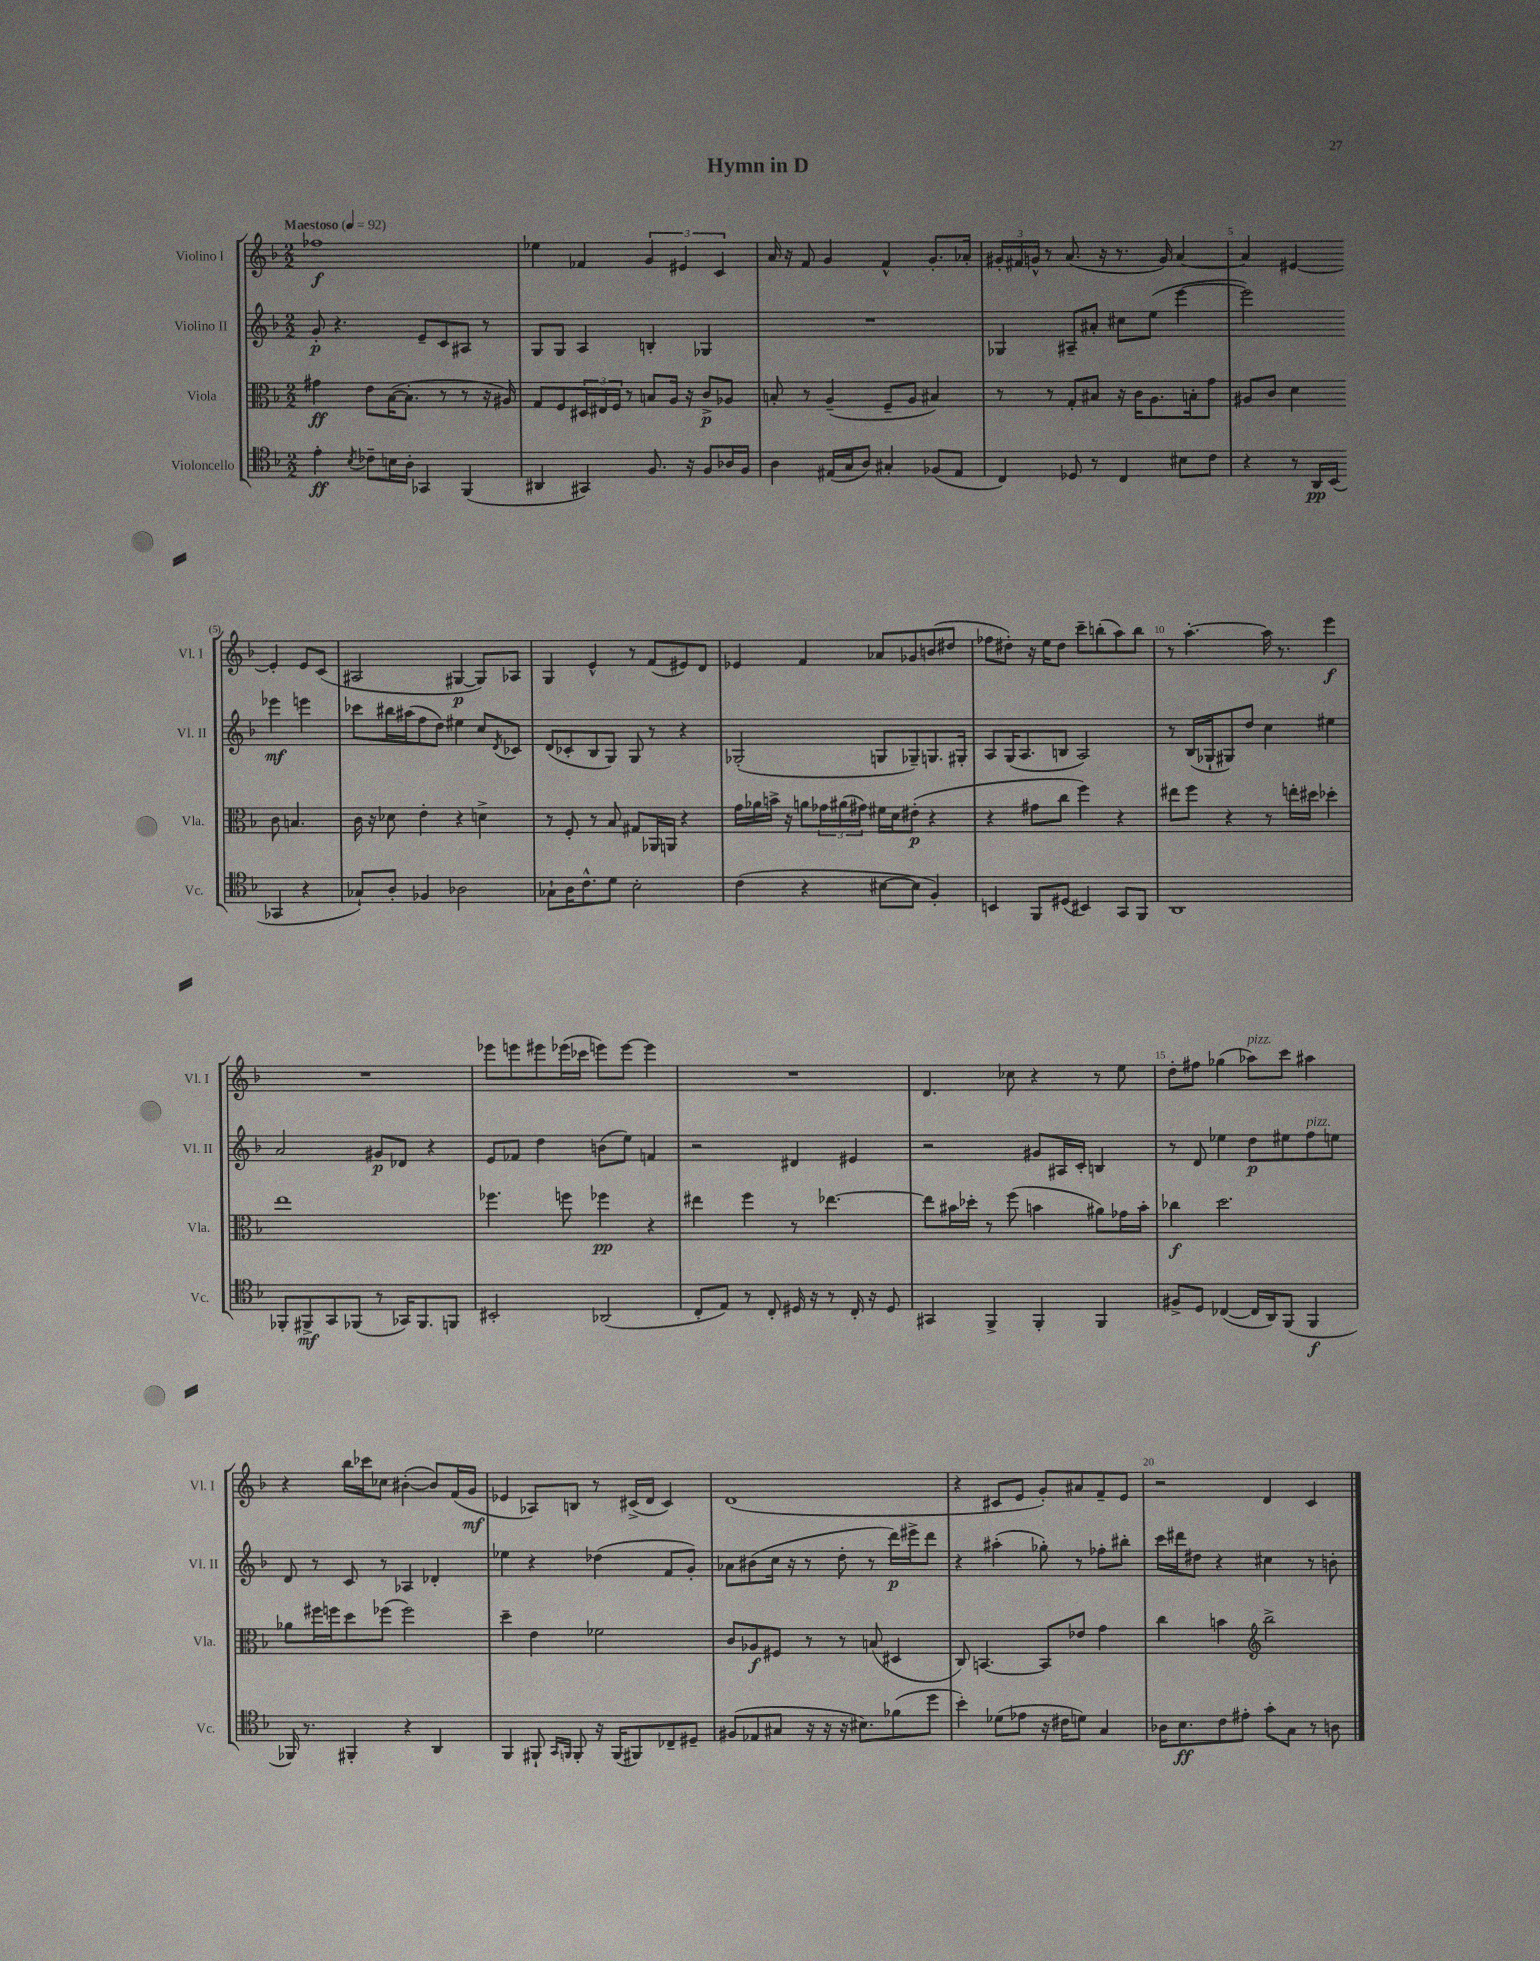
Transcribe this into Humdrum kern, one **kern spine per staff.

**kern	**dynam	**kern	**dynam	**kern	**dynam	**kern	**dynam
*part4	*part4	*part3	*part3	*part2	*part2	*part1	*part1
*staff4	*staff4	*staff3	*staff3	*staff2	*staff2	*staff1	*staff1
*I"Violoncello	*	*I"Viola	*	*I"Violino II	*	*I"Violino I	*
*I'Vc.	*	*I'Vla.	*	*I'Vl. II	*	*I'Vl. I	*
*clefC4	*	*clefC3	*	*clefG2	*	*clefG2	*
*k[b-]	*	*k[b-]	*	*k[b-]	*	*k[b-]	*
*M2/2	*	*M2/2	*	*M2/2	*	*M2/2	*
*MM92	*	*MM92	*	*MM92	*	*MM92	*
=1	=1	=1	=1	=1	=1	=1	=1
!	!	!	!	!	!	!LO:TX:a:B:t=Maestoso	!
4e'\	ff	4g#X\	ff	8g'/	p	1ff-X	f
.	.	.	.	4.r	.	.	.
8qB-/	.	.	.	.	.	.	.
8c-X~\L	.	8e\L	.	.	.	.	.
16Bn\L	.	([16B-\K	.	.	.	.	.
16A'\JJ	.	8.B-'\J]	.	.	.	.	.
4GG-X/	.	.	.	8e~/L	.	.	.
.	.	8r	.	8c/	.	.	.
(4FF/	.	8r	.	8A#X/J	.	.	.
.	.	16r	.	8r	.	.	.
.	.	16A#X/)	.	.	.	.	.
=2	=2	=2	=2	=2	=2	=2	=2
4AA#X/	.	8G/L	.	8G/L	.	4ee-X\	.
.	.	8F/	.	8G/J	.	.	.
4GG#X/)	.	24D#X/L	.	4A/	.	4f-X/	.
.	.	24E#X/	.	.	.	.	.
.	.	24F/JJ	.	.	.	.	.
.	.	8r	.	.	.	.	.
8.F/	.	8Bn/L	.	4Bn'/	.	6g/	.
.	.	16A/Jk	.	.	.	.	.
.	.	.	.	.	.	6e#X/	.
16r	.	16r	.	.	.	.	.
8F/L	.	8c^/L	p	4G-X/	.	.	.
.	.	.	.	.	.	6c/	.
16A-X/L	.	8A-X/J	.	.	.	.	.
16F/JJ	.	.	.	.	.	.	.
=3	=3	=3	=3	=3	=3	=3	=3
4A\	.	8Bn'/	.	1r	.	16a/	.
.	.	.	.	.	.	16r	.
.	.	8r	.	.	.	8f/	.
(16E#X/LL	.	(4A~/	.	.	.	4g/	.
16G/J	.	.	.	.	.	.	.
8A/J)	.	.	.	.	.	.	.
4G#X'/	.	8F~/L	.	.	.	4f^^/	.
.	.	8A/J	.	.	.	.	.
(8F-X/L	.	4B#X/)	.	.	.	8.g'/L	.
8E#/J	.	.	.	.	.	.	.
.	.	.	.	.	.	16a-X'/Jk	.
=4	=4	=4	=4	=4	=4	=4	=4
4C/)	.	8r	.	4G-X/	.	24g#X'/LL	.
.	.	.	.	.	.	24f#X/	.
.	.	.	.	.	.	24gn^^/JJ	.
.	.	8r	.	.	.	8r	.
8D-X/	.	8G'/L	.	8A#X~/L	.	(8.a/	.
8r	.	8B#X/J	.	8a#X'/J	.	.	.
.	.	.	.	.	.	16r	.
4C/	.	16r	.	8cc#X\L	.	8.r	.
.	.	16c\KL	.	.	.	.	.
.	.	8.A\	.	(8ee\J	.	.	.
.	.	.	.	.	.	16g/)	.
8B#X\L	.	.	.	[4eee\	.	[4a/	.
.	.	16Bn'\k	.	.	.	.	.
8c\J	.	8g\J	.	.	.	.	.
=5	=5	=5	=5	=5	=5	=5	=5
4r	.	8A#X/L	.	2eee\])	.	4a/]	.
.	.	8c/J	.	.	.	.	.
8r	.	4d\	.	.	.	[4e#X/	.
16AA/LL	pp	.	.	.	.	.	.
(16BB-/JJ	.	.	.	.	.	.	.
4GG-X/	.	8c\	.	4eee-X\	mf	4e#'/]	.
.	.	4.Bn/	.	.	.	.	.
4r	.	.	.	4eeen\	.	8e#/L	.
.	.	.	.	.	.	(8c/J	.
!!LO:LB:g=z
=6	=6	=6	=6	=6	=6	=6	=6
8G-X`/L)	.	16c\	.	8ccc-X\L	.	2A#X/	.
.	.	16r	.	.	.	.	.
8A'/J	.	8d-X\	.	16bb#X\L	.	.	.
.	.	.	.	(16aa#X\J	.	.	.
4F-X/	.	4e'\	.	8ff\	.	.	.
.	.	.	.	8dd\J)	.	.	.
2A-X\	.	4r	.	4ee#X\	.	[4G#X/	p
.	.	4dn^\	.	8cc/L	.	8G#/L])	.
.	.	.	.	8qd/	.	.	.
.	.	.	.	8c-X/J	.	8A-X/J	.
=7	=7	=7	=7	=7	=7	=7	=7
8G-X`\L	.	8r	.	(8d/L	.	4G/	.
16A\K	.	8F'/	.	8c-X'/	.	.	.
8.c^^\	.	.	.	.	.	.	.
.	.	8r	.	8B-/	.	4e^^/	.
8d\J	.	8B-/	.	8G/J)	.	.	.
2B-'\	.	8G#X/L	.	8G/	.	8r	.
.	.	16AA-X/L	.	8r	.	(8f/L	.
.	.	16AAn/JJ	.	.	.	.	.
.	.	4r	.	4r	.	8e#X/)	.
.	.	.	.	.	.	8d/J	.
=8	=8	=8	=8	=8	=8	=8	=8
(4c\	.	16g\LL	.	(2G-X'/	.	4e-X/	.
.	.	16a-X\	.	.	.	.	.
.	.	16bn^\JJ	.	.	.	.	.
.	.	16r	.	.	.	.	.
4r	.	8an\L	.	.	.	4f/	.
.	.	24g-X\L	.	.	.	.	.
.	.	(24a#X\	.	.	.	.	.
.	.	24g#X\JJ)	.	.	.	.	.
[8B#X\L	.	16f#X\LL	.	8Gn/L	.	8a-X/L	.
.	.	16d\J	.	.	.	.	.
8B#\J]	.	(8e#X'\J	p	8G-X~/)	.	8g-X/	.
4F'/)	.	4r	.	8.Gn/	.	(8bn/	.
.	.	.	.	.	.	8dd#X/J	.
.	.	.	.	16G#X'/Jk	.	.	.
=9	=9	=9	=9	=9	=9	=9	=9
4BBn/	.	4r	.	8A/L	.	8ff-X\L	.
.	.	.	.	(16G/K	.	8dd#X'\J)	.
.	.	.	.	8.A/	.	.	.
8FF/L	.	8g#X\L	.	.	.	16r	.
.	.	.	.	.	.	16ee\KL	.
(8D#X/J	.	8cc\J	.	8Bn/J	.	8dd#\J	.
4BB#X/)	.	4ff\)	.	2A/)	.	8ccc~\L	.
.	.	.	.	.	.	(8bbn'\	.
8GG/L	.	4r	.	.	.	8aa\)	.
8FF/J	.	.	.	.	.	8bb\J	.
=10	=10	=10	=10	=10	=10	=10	=10
1AA	.	8ee#X\L	.	8r	.	8r	.
.	.	8ff\J	.	(16B-/LL	.	[4.aa'\	.
.	.	.	.	16G-X`/J	.	.	.
.	.	4r	.	8G#X/)	.	.	.
.	.	.	.	8dd/J	.	.	.
.	.	8r	.	4cc\	.	16aa\]	.
.	.	.	.	.	.	8.r	.
.	.	16een'\LL	.	.	.	.	.
.	.	16dd#X\JJ	.	.	.	.	.
.	.	4dd-X'\	.	4ee#X\	.	4eee\	f
!!LO:LB:g=z
=11	=11	=11	=11	=11	=11	=11	=11
8FF-X'/L	.	1ee	.	2a/	.	1r	.
8FF#X^/	mf	.	.	.	.	.	.
8GG/	.	.	.	.	.	.	.
(8FF-X/J	.	.	.	.	.	.	.
8r	.	.	.	8g#X/L	p	.	.
16GG-X/KL)	.	.	.	8d-X/J	.	.	.
8.FF-/	.	.	.	.	.	.	.
.	.	.	.	4r	.	.	.
8FFn/J	.	.	.	.	.	.	.
=12	=12	=12	=12	=12	=12	=12	=12
2BB#X'/	.	4.ff-X\	.	8e/L	.	8eee-X\L	.
.	.	.	.	8f-X/J	.	8eeen\	.
.	.	.	.	4dd\	.	8eee#X\	.
.	.	8ffn\	.	.	.	(16eee-X\L	.
.	.	.	.	.	.	16ccc-X\JJ	.
(2AA-X/	.	4ff-X\	pp	(8bn\L	.	8eeen\L)	.
.	.	.	.	8ee\J)	.	[8eee\J	.
.	.	4r	.	4fn/	.	4eee\]	.
=13	=13	=13	=13	=13	=13	=13	=13
8C'/L	.	4ee#X\	.	2r	.	1r	.
8E/J)	.	.	.	.	.	.	.
8r	.	4ff\	.	.	.	.	.
8C'/	.	.	.	.	.	.	.
16D#X/	.	8r	.	4d#X/	.	.	.
16r	.	.	.	.	.	.	.
8r	.	[4.ee-X\	.	.	.	.	.
16C'/	.	.	.	4e#X/	.	.	.
16r	.	.	.	.	.	.	.
8D#/	.	.	.	.	.	.	.
=14	=14	=14	=14	=14	=14	=14	=14
4GG#X/	.	8ee-\L]	.	2r	.	4.d/	.
.	.	16b#X\L	.	.	.	.	.
.	.	16dd-X'\JJ	.	.	.	.	.
4FF^/	.	8r	.	.	.	.	.
.	.	(8ff\	.	.	.	8cc-X\	.
4FF'/	.	4bn\	.	8g#X/L	.	4r	.
.	.	.	.	16A#X/L	.	.	.
.	.	.	.	16c'/JJ	.	.	.
4FF/	.	8a#X\L)	.	4Bn/	.	8r	.
.	.	16g-X\L	.	.	.	8ee\	.
.	.	16b'\JJ	.	.	.	.	.
=15	=15	=15	=15	=15	=15	=15	=15
8F#X^/L	.	4cc-X\	f	8r	.	8dd'\L	.
8D/J	.	.	.	8d/	.	8ff#X\J	.
([4C-X/	.	2.dd\	.	4ee-X\	.	(4gg-X\	.
!	!	!	!	!	!	!LO:TX:a:i:t=pizz.	!
16C-/LL]	.	.	.	8dd\L	p	8aa-X\L)	.
16AA/J)	.	.	.	.	.	.	.
(8FF/J	.	.	.	8ee#X\	.	8ccc\J	.
!	!	!	!	!LO:TX:a:i:t=pizz.	!	!	!
4FF/	f	.	.	8ff\	.	4aa#X\	.
.	.	.	.	8een\J	.	.	.
!!LO:LB:g=z
=16	=16	=16	=16	=16	=16	=16	=16
16FF-X/)	.	8a-X\L	.	8d/	.	4r	.
8.r	.	.	.	.	.	.	.
.	.	16ff#X\L	.	8r	.	.	.
.	.	16ffn\J	.	.	.	.	.
4FF#X'/	.	8dd\	.	8c/	.	16bb-\LL	.
.	.	.	.	.	.	16ccc-X\J	.
.	.	(8ff-X\J	.	8r	.	8cc-X\J	.
4r	.	2ff-\)	.	4A-X/	.	([4b#X'\	.
4AA/	.	.	.	4d-X'/	.	8b#/L])	.
.	.	.	.	.	.	(16f/L	.
.	.	.	.	.	.	16g/JJ	mf
=17	=17	=17	=17	=17	=17	=17	=17
4FF/	.	4dd~\	.	4ee-X\	.	4e-X/	.
8FF#X`/	.	4e\	.	4r	.	8A-X/L)	.
16qqGG/LL	.	.	.	.	.	.	.
16qqFFn/JJ	.	.	.	.	.	.	.
8FF'/	.	.	.	.	.	8Bn/J	.
16r	.	2f-X\	.	(4dd-X\	.	8r	.
(16FF/KL	.	.	.	.	.	.	.
8FF#X/)	.	.	.	.	.	(16c#X^/LL	.
.	.	.	.	.	.	16d/JJ	.
8C-X~/	.	.	.	8f/L	.	4c#/)	.
8D#X~/J	.	.	.	8g'/J)	.	.	.
=18	=18	=18	=18	=18	=18	=18	=18
(8F#X/L	.	8c/L	.	8a-X\L	.	(1d	.
8E-X/	.	8A-X/	f	(8b#X\	.	.	.
8G#X/J	.	8F#X/J	.	16cc\Jk	.	.	.
.	.	.	.	16r	.	.	.
16r	.	8r	.	8r	.	.	.
16r	.	.	.	.	.	.	.
16r	.	8r	.	8dd'\	.	.	.
8.B#X\L)	.	.	.	.	.	.	.
.	.	(8Bn/	.	8r	.	.	.
(8f-X\	.	4D#X/	.	16ddd\LL)	p	.	.
.	.	.	.	16eee#X^\J	.	.	.
8dd\J	.	.	.	8ddd\J	.	.	.
=19	=19	=19	=19	=19	=19	=19	=19
4b-'\)	.	8C/)	.	4r	.	4r	.
.	.	[4.BBn/	.	.	.	.	.
(8d-X\L	.	.	.	(4aa#X'\	.	8c#X/L	.
8e-X\J	.	.	.	.	.	8e/J	.
16r	.	8BB/L]	.	8gg-X'\)	.	8g'/L)	.
16c#X\KL	.	.	.	.	.	.	.
8dn\J)	.	8e-X/J	.	8r	.	8a#X/	.
4G/	.	4g\	.	8ff-X'\L	.	8f~/	.
.	.	.	.	8bb#X'\J	.	8e/J	.
=20	=20	=20	=20	=20	=20	=20	=20
16A-X\KL	.	4cc\	.	16ccc\LL	.	2r	.
8.B-\	ff	.	.	16ddd#X\J	.	.	.
.	.	.	.	8dd#X\J	.	.	.
8c\	.	4bn\	.	4r	.	.	.
8e#X'\J	.	.	.	.	.	.	.
*	*	*clefG2	*	*	*	*	*
8g'\L	.	2bb-^\	.	4cc#X\	.	4d/	.
8G\J	.	.	.	.	.	.	.
8r	.	.	.	8r	.	4c/	.
8An\	.	.	.	8bn'\	.	.	.
==	==	==	==	==	==	==	==
*-	*-	*-	*-	*-	*-	*-	*-
